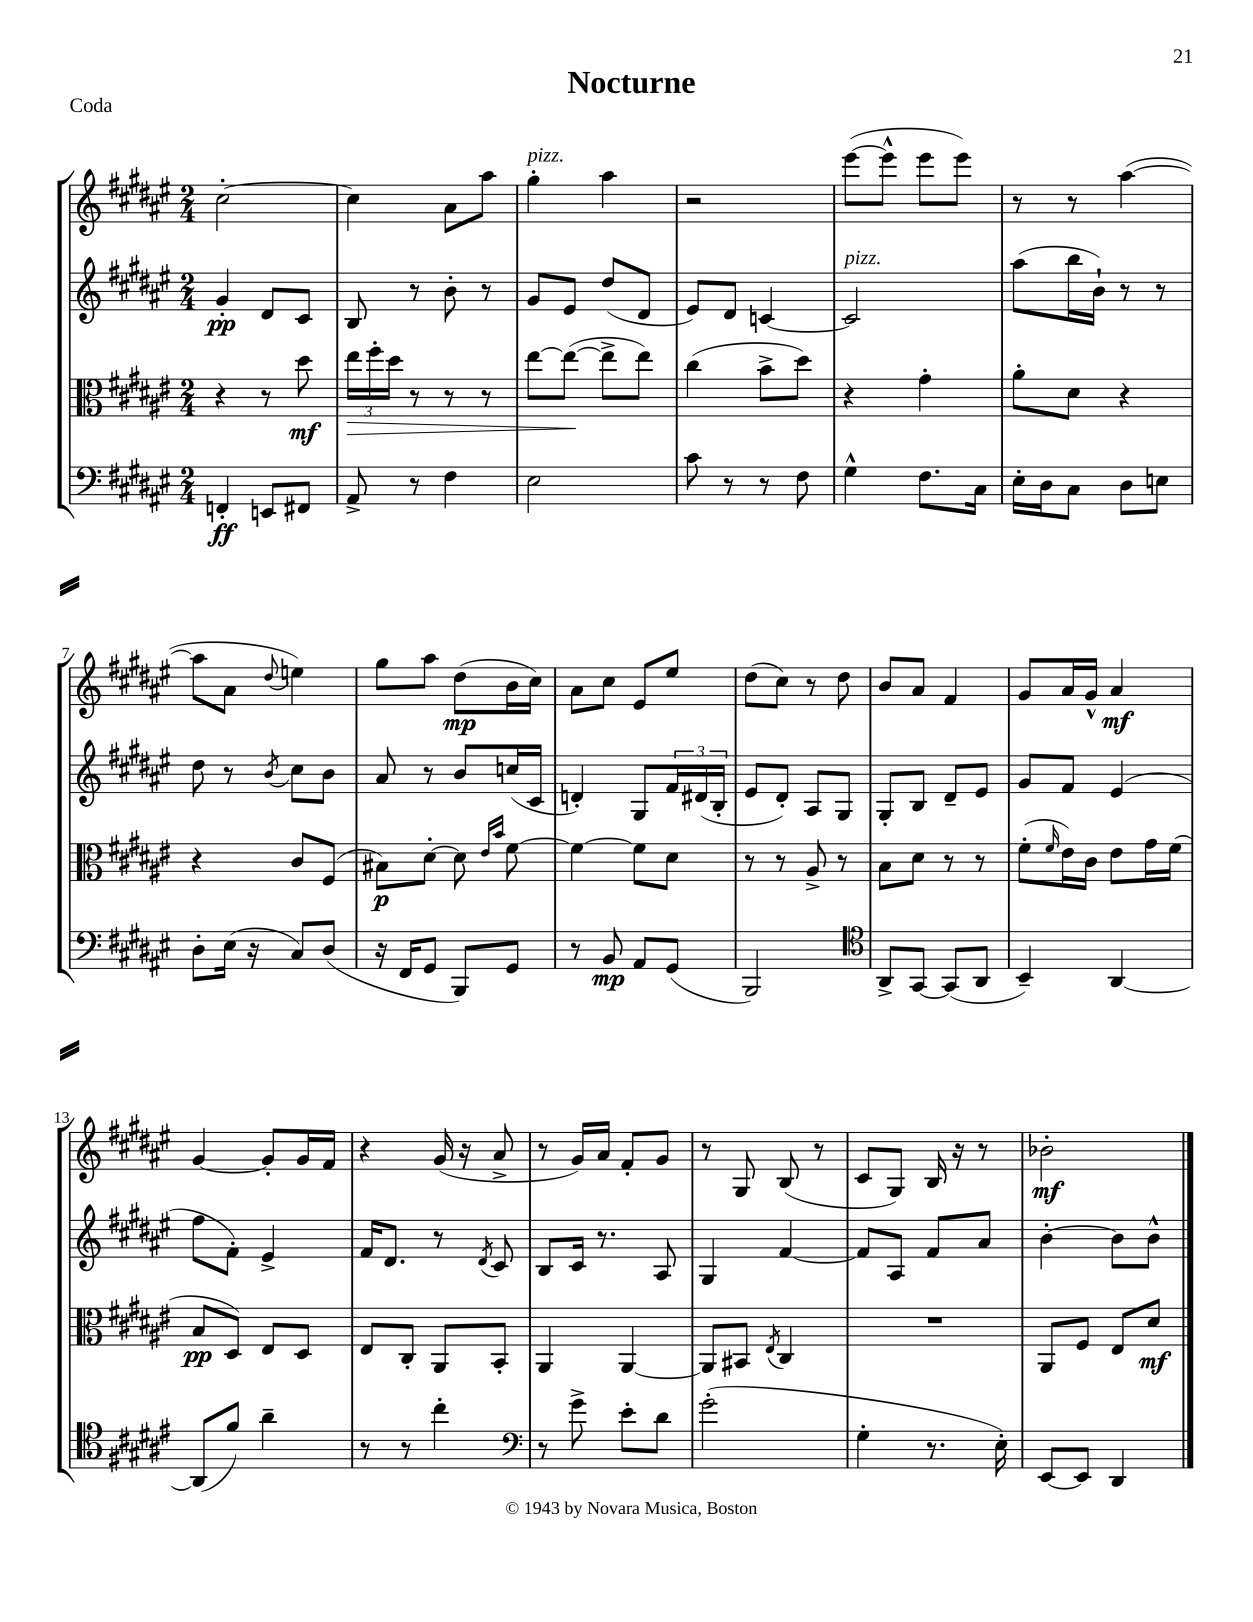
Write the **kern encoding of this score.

**kern	**kern	**kern	**kern
*staff4	*staff3	*staff2	*staff1
*clefF4	*clefC3	*clefG2	*clefG2
*k[f#c#g#d#a#e#]	*k[f#c#g#d#a#e#]	*k[f#c#g#d#a#e#]	*k[f#c#g#d#a#e#]
*M2/4	*M2/4	*M2/4	*M2/4
4FF'	4r	4g#'	[2cc#'
8EE	8r	8d#	.
8FF#	8dd#	8c#	.
=	=	=	=
8AA#^	24ee#	8B	4cc#]
.	24ff#'	.	.
.	24dd#	.	.
8r	8r	8r	.
4F#	8r	8b'	8a#
.	8r	8r	8aa#
=	=	=	=
2E#	[8ee#	8g#	4gg#'
.	(8ee#_	8e#	.
.	8ee#^]	(8dd#	4aa#
.	8ee#)	8d#	.
=	=	=	=
8c#	(4cc#	8e#)	2r
8r	.	8d#	.
8r	8b^	[4c	.
8F#	8dd#)	.	.
=	=	=	=
4G#^^	4r	2c]	([8eee#
.	.	.	8eee#^^]
8.F#	4g#'	.	8eee#
.	.	.	8eee#)
16C#	.	.	.
=	=	=	=
16E#'	8a#'	(8aa#	8r
16D#	.	.	.
8C#	8d#	16bb	8r
.	.	16b`)	.
8D#	4r	8r	([4aa#
8E	.	8r	.
=	=	=	=
8D#'	4r	8dd#	8aa#]
(16E#	.	8r	8a#
16r	.	.	.
.	.	8qb	8qqdd#
8C#)	8c#	8cc#	4ee)
(8D#	(8F#	8b	.
=	=	=	=
16r	8B#)	8a#	8gg#
16FF#	.	.	.
8GG#	[8d#'	8r	8aa#
8BBB)	8d#]	8b	(8dd#
.	16qqe#	.	.
.	16qqb	.	.
8GG#	[8f#	(16cc	16b
.	.	16c#	16cc#)
=	=	=	=
8r	4f#_	4d')	8a#
8BB	.	.	8cc#
8AA#	8f#]	8G#	8e#
(8GG#	8d#	24f#	8ee#
.	.	(24d#	.
.	.	24B'	.
=	=	=	=
2BBB)	8r	8e#	(8dd#
.	8r	8d#')	8cc#)
.	8A#^	8A#	8r
.	8r	8G#	8dd#
=	=	=	=
*clefC4	*	*	*
8AA#^	8B	8G#'	8b
[8GG#	8d#	8B	8a#
(8GG#]	8r	8d#~	4f#
8AA#	8r	8e#	.
=	=	=	=
4BB~)	(8f#'	8g#	8g#
.	16qqf#	.	.
.	16e#)	8f#	16a#
.	16c#	.	16g#^^
[4AA#	8e#	(4e#	4a#
.	16g#	.	.
.	(16f#	.	.
=	=	=	=
(8AA#]	8B	8ff#	[4g#
8f#)	8D#)	8f#')	.
4a#~	8E#	4e#^	8g#']
.	8D#	.	16g#
.	.	.	16f#
=	=	=	=
8r	8E#	16f#	4r
.	.	8.d#	.
8r	8C#'	.	.
4cc#'	8AA#	8r	(16g#
.	.	.	16r
.	.	8qd#	.
.	8BB'	8c#	8a#^
=	=	=	=
*clefF4	*	*	*
8r	4AA#	8B	8r
8g#^	.	16c#	16g#)
.	.	8.r	16a#
8e#'	[4AA#	.	8f#'
8d#	.	8A#	8g#
=	=	=	=
(2g#'	8AA#]	4G#	8r
.	8BB#	.	8G#
.	8qE#	.	.
.	4C#	[4f#	(8B
.	.	.	8r
=	=	=	=
4G#'	2r	8f#]	8c#
.	.	8A#	8G#)
8.r	.	8f#	16B
.	.	.	16r
.	.	8a#	8r
16E#')	.	.	.
=	=	=	=
[8EE#	8AA#	[4b'	2b-'
8EE#]	8F#	.	.
4DD#	8E#	8b]	.
.	8d#	8b^^	.
==	==	==	==
*-	*-	*-	*-
